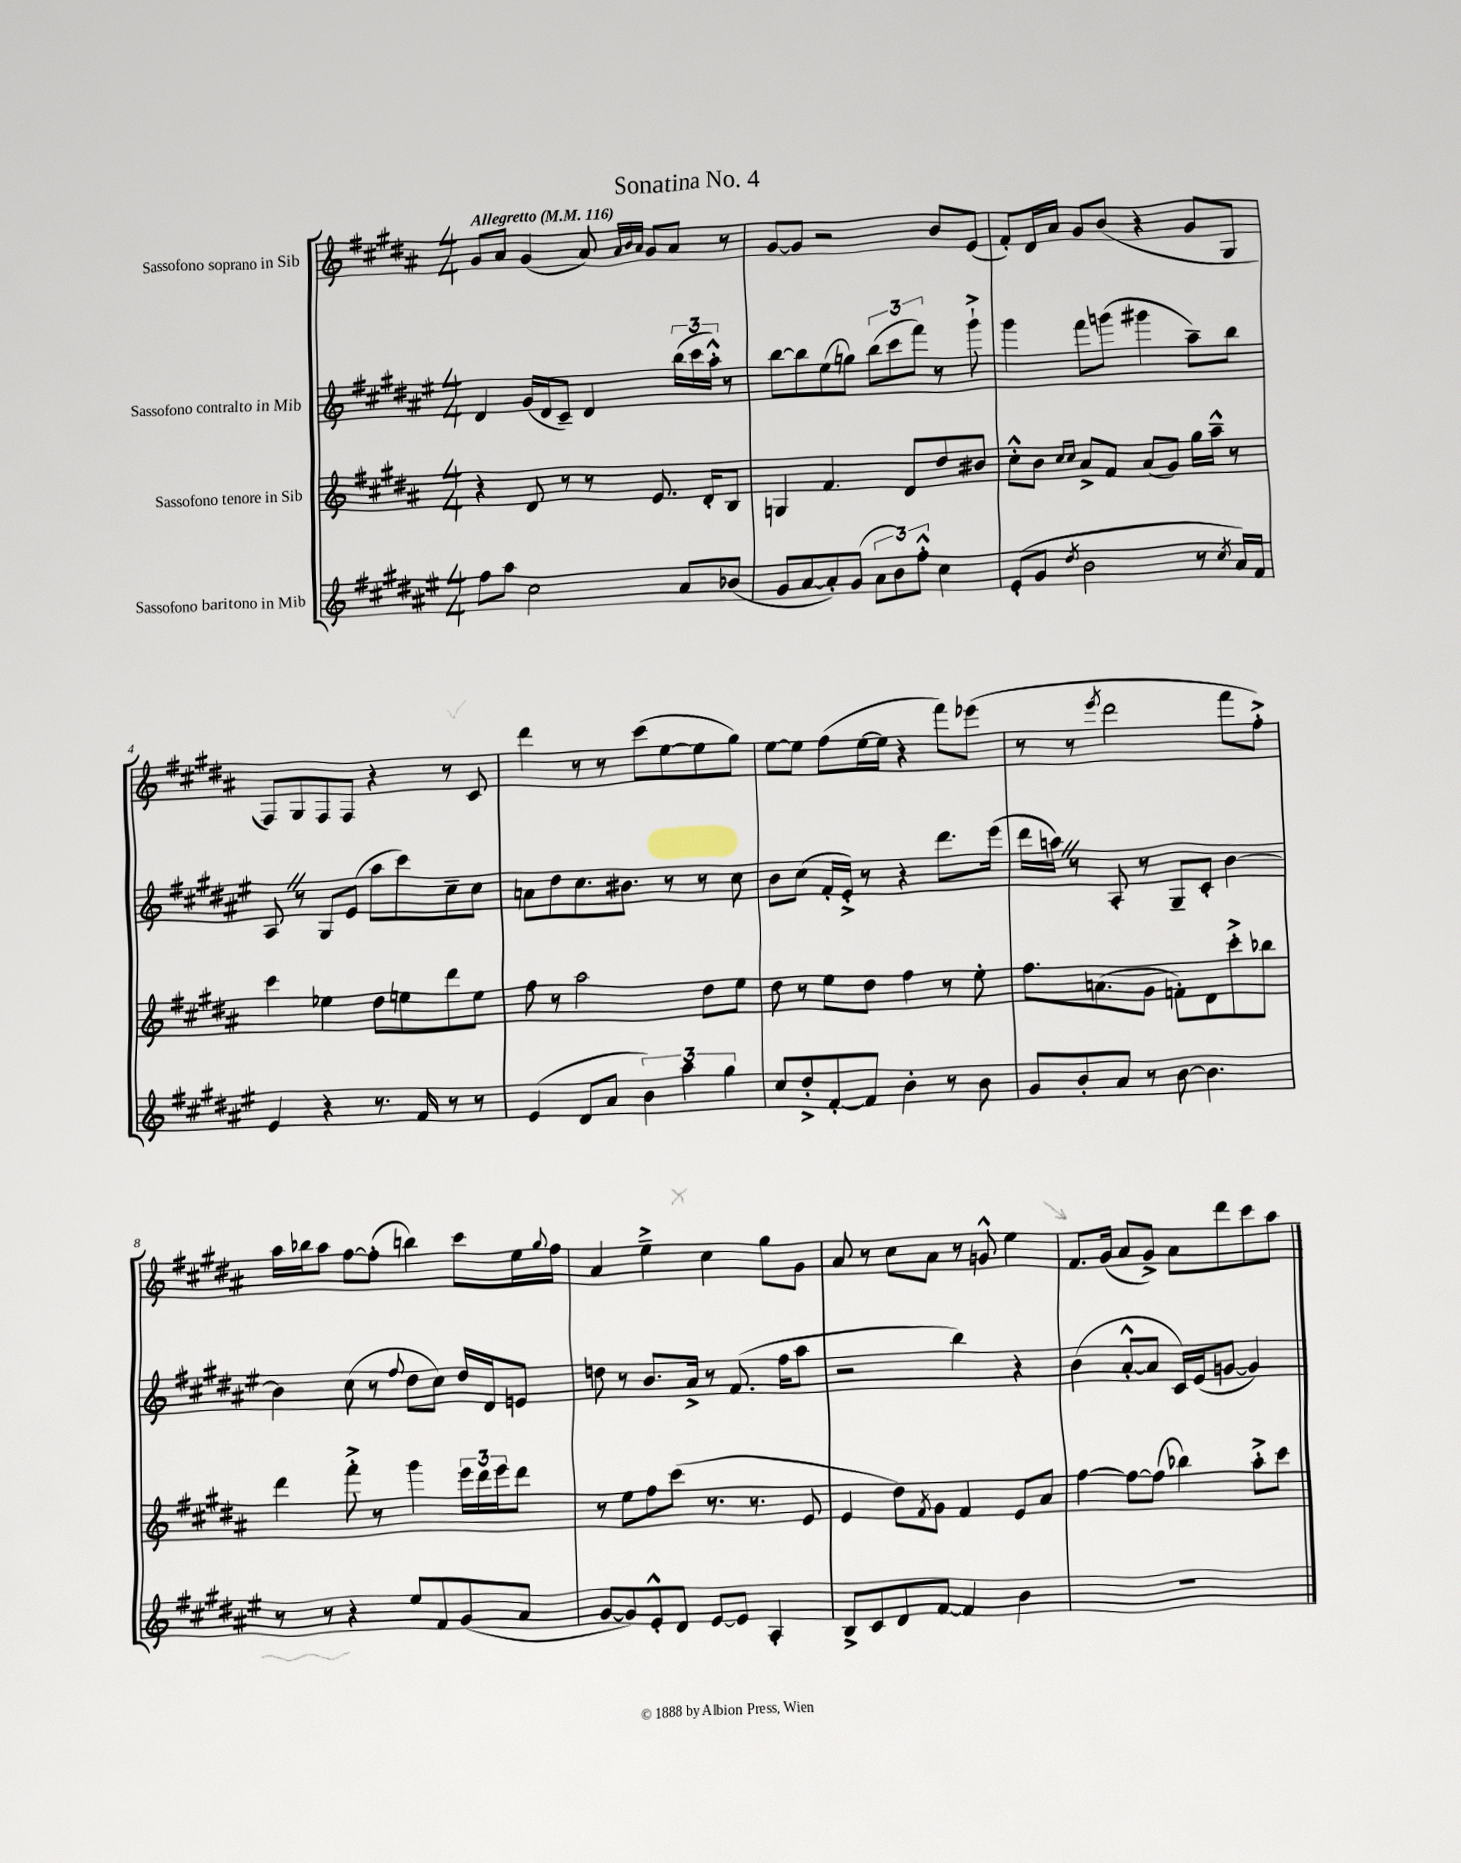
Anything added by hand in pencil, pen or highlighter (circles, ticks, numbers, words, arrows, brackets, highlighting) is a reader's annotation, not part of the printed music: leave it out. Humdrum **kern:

**kern	**kern	**kern	**kern
*part4	*part3	*part2	*part1
*staff4	*staff3	*staff2	*staff1
*I"Sassofono baritono in Mib	*I"Sassofono tenore in Sib	*I"Sassofono contralto in Mib	*I"Sassofono soprano in Sib
*clefG2	*clefG2	*clefG2	*clefG2
*k[f#c#g#d#a#e#]	*k[f#c#g#d#a#]	*k[f#c#g#d#a#e#]	*k[f#c#g#d#a#]
*M4/4	*M4/4	*M4/4	*M4/4
*MM116	*MM116	*MM116	*MM116
=1	=1	=1	=1
!	!	!	!LO:TX:a:B:t=Allegretto
8ff#\L	4r	4d#/	8g#/L
8aa#\J	.	.	8a#/J
2cc#\	8d#/	(16g#/LL	(4g#/
.	.	16d#/J	.
.	8r	8c#~/J)	.
.	8r	4d#/	8a#/)
.	.	.	32qqa#/LLL
.	.	.	32qqb/
.	.	.	32qqa#/JJJ
.	8.e/	.	8g#/L
8a#/L	.	(24bb\LL	8a#/J
.	.	24ccc#\	.
.	16d#'/KL	.	.
.	.	24aa#'^^\JJ)	.
(8b-X/J	8B/J	8r	8r
=2	=2	=2	=2
8g#/L	4Gn/	[8bb\L	[8g#/L
[8a#/	.	8bb\]	8g#/J]
8a#'/])	4.f#/	(8ee#\	2r
(8g#/J	.	8ggn\J)	.
12a#\L	.	(12bb\L	.
12b\)	.	12ccc#\	.
.	8d#/L	.	.
12ff#'^^\J	.	12fff#\J)	.
4cc#\	8dd#/	8r	8b/L
.	8b#X/J	8ggg#`^\	(8e/J
=3	=3	=3	=3
(8e#'/L	8cc#'^^\L	4ggg#\	8f#'/L)
8g#/J	8b\J	.	16d#/L
.	.	.	16a#/JJ
.	16qqcc#/LL	.	.
8qdd#/	16qqcc#/JJ	.	.
2b\	8a#^/L	8fff#\L	8g#/L
.	8f#/J	(8gggn\J	(8b/J
.	(8a#/L	4ggg#X\	4r
.	8g#/J)	.	.
8r	16gg#\LL	8aa#~\L)	8g#/L
.	16aa#~^^\JJ	.	.
8qcc#/	.	.	.
16a#/LL)	8r	8bb\J	8G#/J
16f#/JJ	.	.	.
!!LO:LB:g=z
=4	=4	=4	=4
4e#/	4ccc#\	8A#Z/	8F#/L)
.	.	8r	8G#/
4r	4ee-X\	8G#/L	8F#/
.	.	(8e#/J	8F#/J
8.r	8dd#\L	8aa#\L	4r
.	8een\	8ccc#\)	.
16f#/	.	.	.
8r	8ddd#\	8cc#~\	8r
8r	8ee\J	8cc#\J	8c#/
=5	=5	=5	=5
(4e#/	8ff#\	8an\L	4ddd#\
.	8r	8dd#\	.
8d#/L	2aa#\	8.cc#\	8r
8a#/J	.	.	8r
.	.	8.b#X\J	.
6b\)	.	.	(8ccc#\L
.	.	8r	[8ee\
6aa#\	.	.	.
.	8dd#\L	8r	8ee\]
6gg#\	.	.	.
.	8ee\J	8cc#\	8gg#\J)
=6	=6	=6	=6
8cc#/L	8dd#\	8b\L	[8ee\L
8dd#'^/	8r	(8cc#\J	8ee\J]
[8f#'/	8ee\L	16f#'/LL	(8ff#\L
.	.	16e#'^/JJ)	.
8f#/J]	8dd#\J	8r	[16ee\L
.	.	.	16ee\JJ]
4b'\	4ff#\	4r	4r
8r	8r	8.ddd#\L	8fff#\L)
8b\	8ee'\	.	(8eee-X\J
.	.	(16eee#\Jk	.
=7	=7	=7	=7
8g#/L	8.ff#\L	16ddd#\LL	8r
.	.	16aanZ\JJ)	.
8b'/	.	8r	8r
.	(8.an\	.	.
.	.	.	8qeee/
8a#/J	.	8A#'/	2ddd#\
8r	8g#\J	8r	.
[8b\	8fn'\L)	8G#~/L	.
4.b\]	8d#\	8c#'/J	.
.	8ccc#'^\	[4b\	8fff#\L
.	8bb-X\J	.	8ff#'^\J)
!!LO:LB:g=z
=8	=8	=8	=8
8r	4ddd#\	4b\]	16aa#\LL
.	.	.	16bb-X\J
8r	.	.	8aa#\J
4r	8fff#'^\	(8cc#\	[8ff#\L
.	8r	8r	(8ff#'\J]
.	.	8qqff#/	.
8ee#/L	4ggg#\	8dd#\L	4bbn\)
8f#/	.	8cc#\J)	.
(8g#/	24eee\LL	16dd#/LL	8ccc#\L
.	24ddd#\	.	.
.	.	16d#/J	.
.	24eee\J	.	.
8a#/J	8ddd#\J	8en/J	16ee\L
.	.	.	8qqgg#/
.	.	.	16ff#\JJ
=9	=9	=9	=9
[8g#/L	8r	8ddn\	4a#/
8g#/])	8ee\L	8r	.
8e#'^^/	8ff#\	8.b/L	4ee~^\
8d#/J	(8ccc#\J	.	.
.	.	16a#^/Jk	.
[8e#/L	8.r	8r	4cc#\
8e#/J]	.	(8.f#/	.
.	8.r	.	.
4A#'/	.	.	8gg#\L
.	.	16ff#\KL	.
.	8e/	8aa#\J	8g#\J
=10	=10	=10	=10
8B^/L	4e/	2r	8a#/
8c#/	.	.	8r
8d#/	8dd#\L)	.	8cc#\L
.	8qf#/	.	.
[8f#/J	8g#\J	.	8a#\J
4f#/]	4f#/	4bb\)	8r
.	.	.	8gn^^/
4b\	8e/L	4r	4ee\
.	8a#/J	.	.
=11	=11	=11	=11
1r	[4ff#\	(4b\	8.f#/L
.	.	.	(16g#/Jk
.	8ff#\L_	[8a#'^^/L	8a#/L
.	(8ff#\J]	8a#/J]	8g#^/J)
.	4bb-X\)	16c#/LL)	8a#\L
.	.	(16e#/J	.
.	.	[8gn/J	8ddd#\
.	8aa#'^\L	4g/])	8ccc#\
.	8ccc#\J	.	8aa#\J
==	==	==	==
*-	*-	*-	*-
